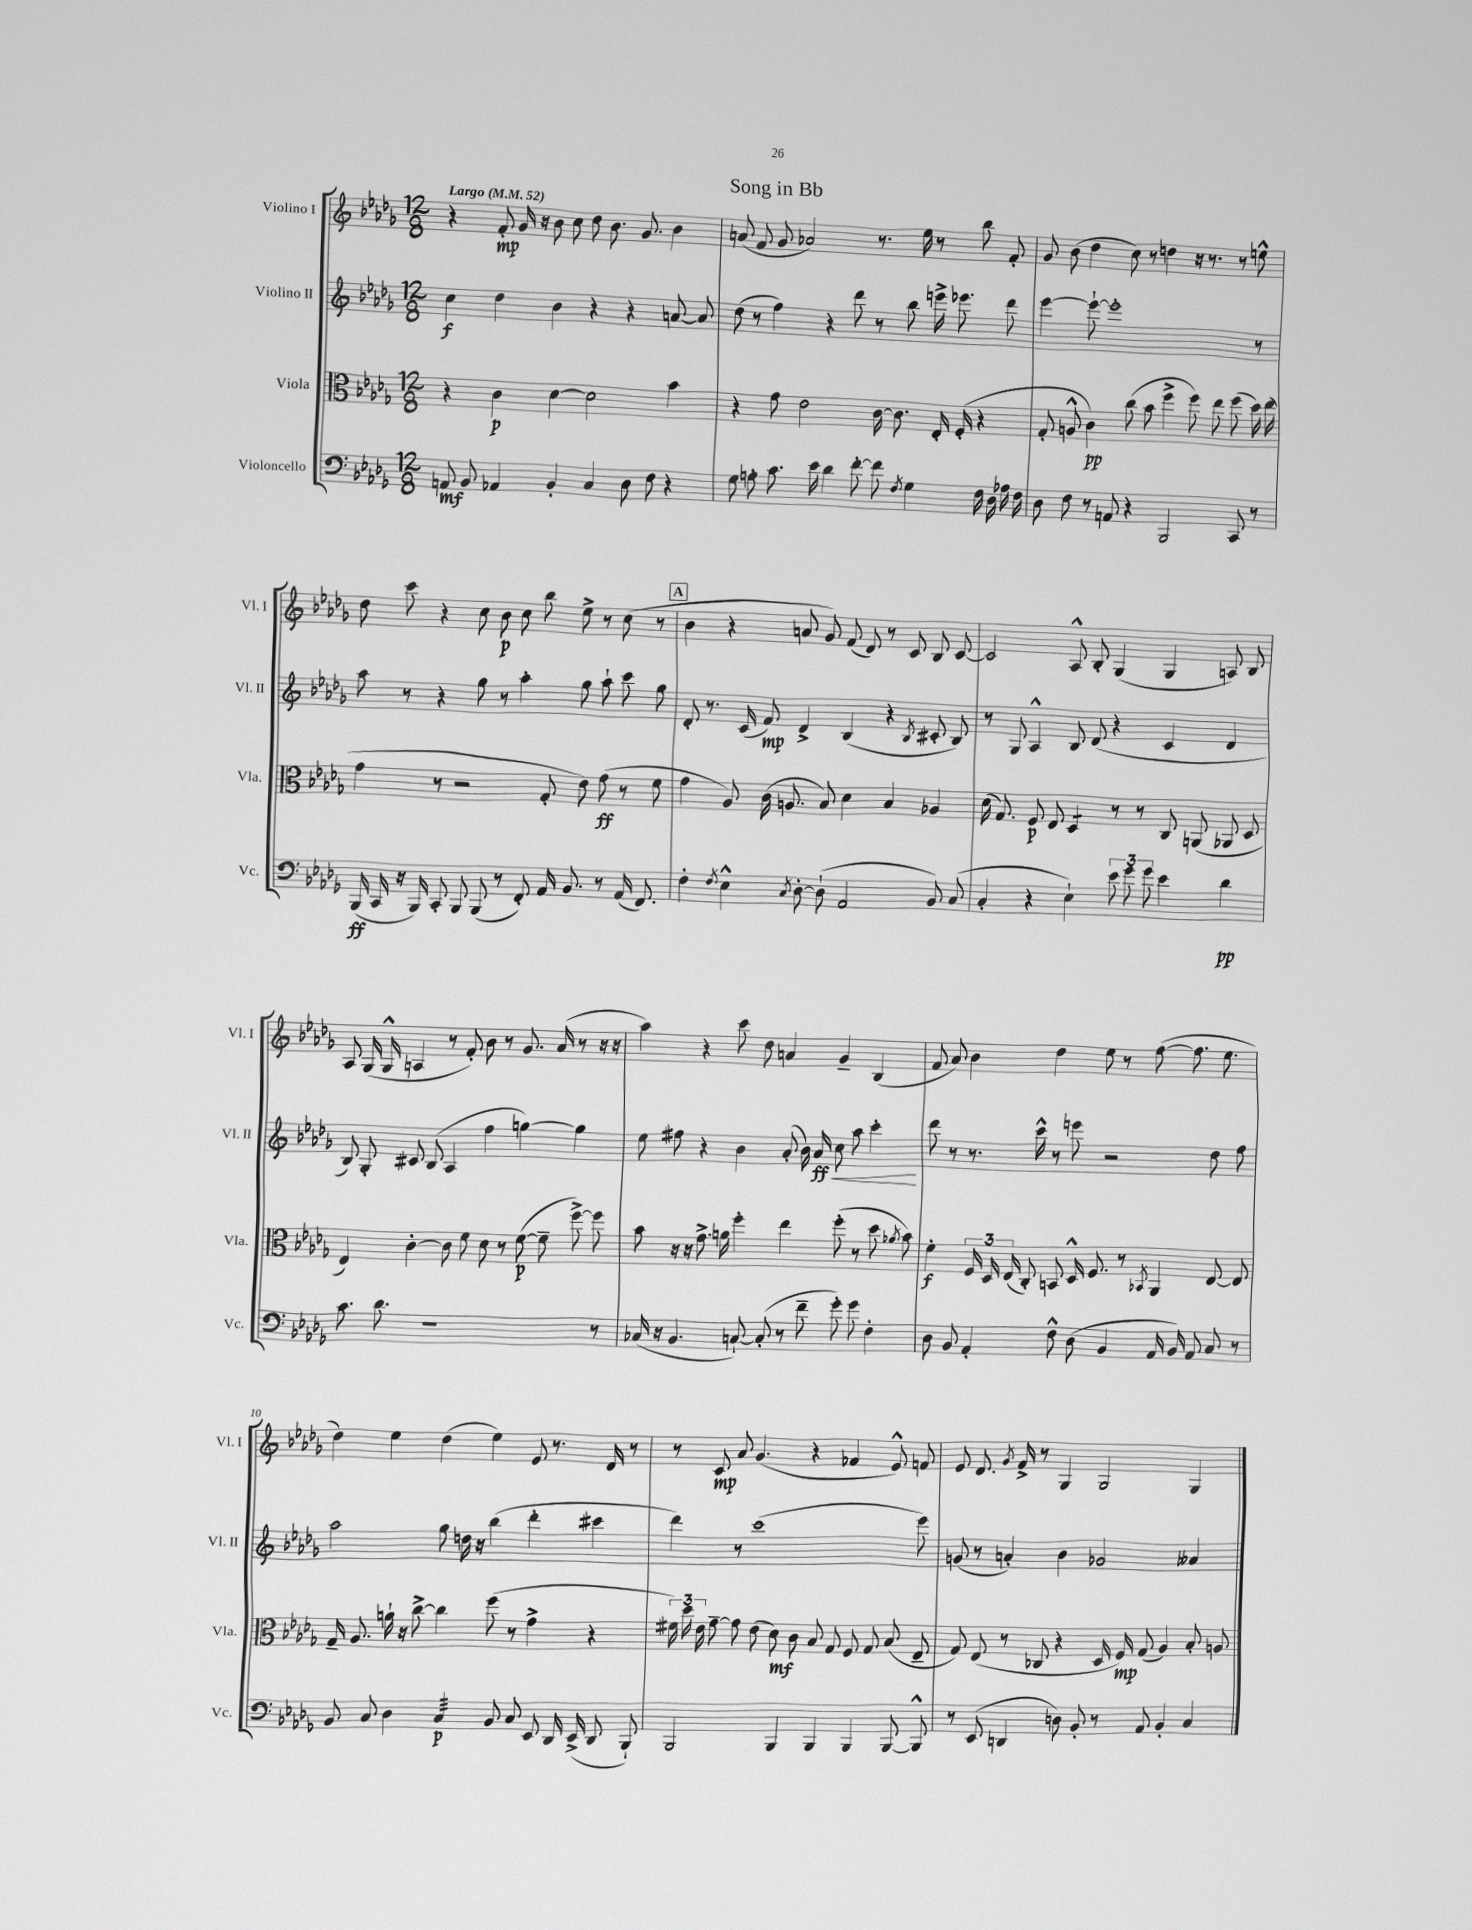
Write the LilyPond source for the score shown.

\header { title = "Song in Bb" }
<<
\new StaffGroup <<
\new Staff = "s0" \with { instrumentName = "Violino I" shortInstrumentName = "Vl. I" } {
    \clef treble \key des \major \numericTimeSignature \time 12/8 \tempo "Largo" 4 = 52
    \autoBeamOff r4 f'8-.\mp ges'16 r16 bes'8 c''8 des''8 bes'8. ges'8. bes'4 |
    a'8( f'8 ges'8 aes'2) r8. ees''16 r8 bes''8 f'8-. |
    ges'8 bes'8( des''4 c''8) r8 d''4 r16 r8. r8 e''8-^ |
    des''8 c'''8 r4 c''8 bes'8\p c''8 bes''8 ees''8-> r8 c''8( r8 |
    \mark \markup { \box "A" } bes'4 r4 a'8 ges'8) f'8( des'8) r8 c'8 bes8 c'8~ |
    c'2 aes8-^ bes8-. ges4( ges4 a8) bes8 |
    aes8 ges16( ges16-^ a4 r8 f'8-.) bes'8 r8 ges'8. aes'16( r8 r16 r16 |
    aes''4) r4 c'''8 des''8 a'4 ges'4-- bes4( |
    f'8 aes'8) bes'4 des''4 ees''8 r8 f''8~( f''8. ees''8. |
    des''4) ees''4 des''4( ees''4) ees'8 r8. des'16 r8 |
    r8 c'8\mp aes'8 ges'4.( r4 fes'4 ees'8-^) f'8 |
    ees'8 des'8. \acciaccatura { ges'8 } f'16-> r8 ges4 ges2 ges4 \bar "|." |
}
\new Staff = "s1" \with { instrumentName = "Violino II" shortInstrumentName = "Vl. II" } {
    \clef treble \key des \major \numericTimeSignature \time 12/8
    \autoBeamOff c''4\f des''4 bes'4 r4 r4 a'8~ a'8 |
    des''8( r8 f''4) r4 des'''8 r8 bes''8 e'''16-> ees'''8. des'''8 |
    ees'''4~ ees'''8~-! ees'''1-. r8 |
    aes''8 r8 r4 ges''8 r8 aes''4-. ges''8 aes''8-! c'''8 ges''8 |
    \mark \markup { \box "A" } des'8-. r8. c'16( f'8\mp) des'4-> bes4( r4 \acciaccatura { bes8 } cis'8-. bes8) |
    r8 ges8 aes4-^ bes8 des'8( r4 c'4 des'4 |
    bes8) ges8-. cis'8 bes8( aes4 f''4 g''4~) g''4 |
    ees''8 fis''8 r4 bes'4 aes'8-.( bes'16) aes'16\ff\< c''8 aes''8 c'''4-.\! |
    des'''8 r8 r8. c'''16-^ r8 e'''8 r2 des''8 f''8 |
    aes''2 ges''8 d''16 r16 bes''4( des'''4-. cis'''4 |
    des'''4) r8 c'''1( ees'''8) |
    g'8( r8 a'4-.) bes'4 ges'2 aeses'4 \bar "|." |
}
\new Staff = "s2" \with { instrumentName = "Viola" shortInstrumentName = "Vla." } {
    \clef alto \key des \major \numericTimeSignature \time 12/8
    \autoBeamOff r4 c'4\p des'4~ des'2 bes'4 |
    r4 ges'8 ees'2 c'16~ c'8. ees16-. f16-.( r4 |
    ges8-. a8-^ c'4\pp) c''8( bes'8 f''4-> f''8) ees''8 f''8( des''16) ees''16( |
    ges'4 r8 r2 ges8-. ees'8) ges'8\ff( r8 f'8 |
    \mark \markup { \box "A" } ges'4 aes8) c'16( a8. bes8) des'4 bes4 aes4 |
    des'16( ges8.) f8\p ees8 des4:8 r8 r8 c8 a,8( aes,8 des8 |
    ees4) c'4~-. c'8 f'8 des'8 r8 f'8~\p( f'8-- f''8~->) f''8 |
    bes'8 r16 r16 ges'8.-> a'16 f''4-. ees''4 f''8-.( r8 des''8 \acciaccatura { aes'8 } bes'8) |
    f'4-.\f \tuplet 3/2 { f16 des16 ees16( } c8-.) b,8 des16-^ f8. r8 \acciaccatura { bes,8 } aes,4 ees8~ ees8 |
    ges16-- aes8. a'16-! r16 c''8~-> c''4 f''8( r8 ges'4-> r4 |
    \tuplet 3/2 { fis'16) des''16 ees'16 } ges'8~-- ges'8 ees'8( des'8\mf) c'8 bes8 ges8 f8 ges8 bes8( ees8-- |
    ges8) ees8( r8 ces8 r4 des16 f16\mp) ges8( aes4) bes8-. a8 \bar "|." |
}
\new Staff = "s3" \with { instrumentName = "Violoncello" shortInstrumentName = "Vc." } {
    \clef bass \key des \major \numericTimeSignature \time 12/8
    \autoBeamOff a,8\mf bes,8 aes,4 bes,4-. c4 des8 f8 r4 |
    ges8 a8-. c'8. ees'16 des'4 f'8~-. f'8 \acciaccatura { f8 } ges4 f16 des16 aes16 f16 |
    des8 f8 r8 a,8 r4 bes,,2 c,8 r8 |
    bes,,16\ff( c,16 r16 bes,,16) c,8-. bes,,8 bes,,8( r8 f,8-.) aes,16 bes,8. r8 aes,16( f,8.) |
    \mark \markup { \box "A" } f4-. \acciaccatura { f8 } ees4-^ \acciaccatura { c8 } des8~-. des8-!( aes,2 bes,8) c8( |
    c4-. r4 ees4-!) \tuplet 3/2 { ees'8 ges'8 ges'8 } ees'4 des'4\pp |
    c'8. des'8. r1 r8 |
    ces16( r16 bes,4. c8~-!) c8-.( r8 f'8-- ges'8-.) ges'8 f4-. |
    des8 bes,8 aes,4-. f8-^ des8( bes,4 aes,16 bes,16) aes,8 c8 r8 |
    bes,8 c8 des4 c4:32\p bes,8 c8 ees,8 des,16 ees,16->( des,8 bes,,8-!) |
    bes,,2 bes,,4 bes,,4 bes,,4 bes,,8~ bes,,8-^ |
    r8 ees,8( d,4 d8) bes,8-. r8 aes,8 bes,4-. c4 \bar "|." |
}
>>
>>
\layout { \context { \Score \override BarNumber.break-visibility = ##(#f #t #t) barNumberVisibility = #(every-nth-bar-number-visible 5) } }
